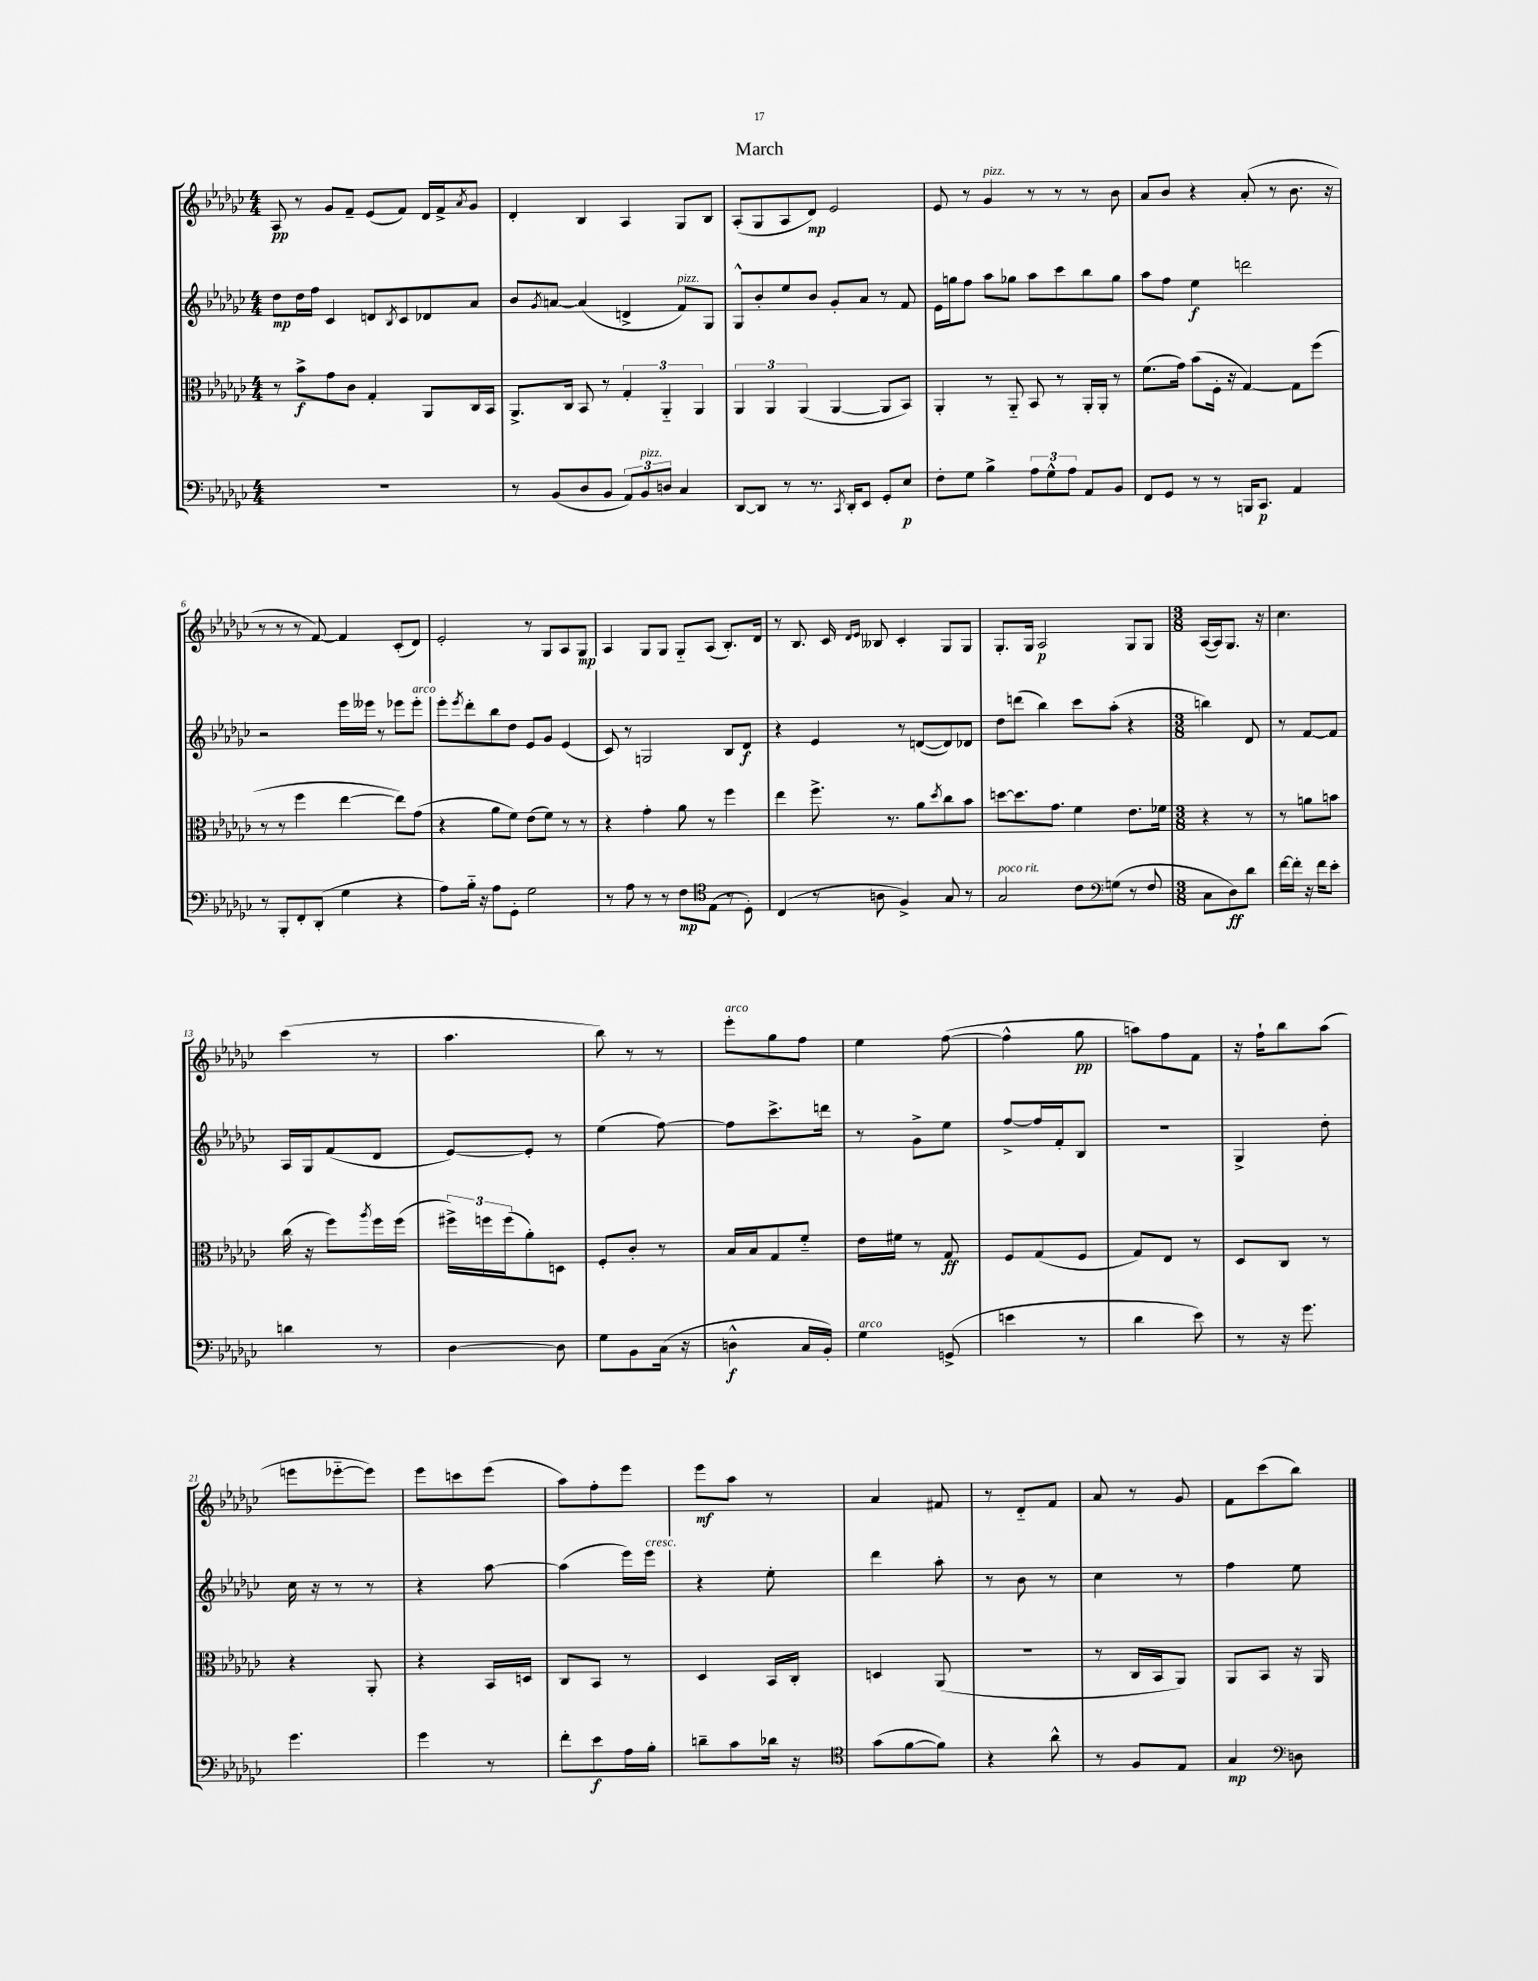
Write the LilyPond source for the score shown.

\header { title = "March" }
<<
\new StaffGroup <<
\new Staff = "s0" {
    \clef treble \key ges \major \numericTimeSignature \time 4/4
    aes8\pp r8 ges'8 f'8-- ees'8( f'8) des'16 f'16-> \acciaccatura { aes'8 } ges'8 |
    des'4-. bes4 aes4 ges8 bes8 |
    aes8-.( ges8 aes8 des'8\mp) ees'2 |
    ees'8 r8 ges'4^\markup { \italic "pizz." } r8 r8 r8 bes'8 |
    aes'8 bes'8 r4 aes'8-.( r8 bes'8. r16 |
    r8 r8 r8 f'8~) f'4 ces'8-.( des'8) |
    ees'2-. r8 ges8 aes8 ges8\mp |
    aes4 ges8 ges8 ges8-_ aes8( bes8.-.) des'16 |
    r8 bes8. ces'16 \grace { des'16 ees'16 } beses8 ces'4-. ges8 ges8 |
    ges8.-. ges16 aes2\p ges8 ges8 |
    \numericTimeSignature \time 3/8 aes16~( aes16) ges8. r16 |
    ces''4. |
    ces'''4( r8 |
    aes''4. |
    bes''8) r8 r8 |
    ees'''8-.^\markup { \italic "arco" } ges''8 f''8 |
    ees''4 f''8~( |
    f''4-^ ges''8\pp |
    a''8) f''8 f'8 |
    r16 f''16-! bes''8 aes''8( |
    e'''8 ees'''8~-_ ees'''8) |
    ees'''8 c'''8 ees'''8( |
    aes''8) f''8-. ees'''8 |
    ees'''8\mf aes''8 r8 |
    aes'4 fis'8 |
    r8 des'8-_ f'8 |
    aes'8 r8 ges'8 |
    f'8 ces'''8( bes''8) \bar "|." |
}
\new Staff = "s1" {
    \clef treble \key ges \major \numericTimeSignature \time 4/4
    des''8\mp des''16 f''16 ces'4 d'8 \acciaccatura { bes8 } ces'8 des'8 aes'8 |
    bes'8 \acciaccatura { ges'8 } a'8~ a'4( d'4-> f'8^\markup { \italic "pizz." }) ges8 |
    ges8-^ bes'8-. ees''8 bes'8 ges'8-. aes'8 r8 f'8 |
    ees'16 g''16 f''8 aes''8 ges''8 aes''8 ces'''8 bes''8 ges''8 |
    aes''8 f''8 ees''4\f d'''2 |
    r2 ees'''16 eeses'''16 r8 ees'''8 ees'''8-.^\markup { \italic "arco" } |
    ees'''8-. \acciaccatura { ees'''8 } des'''8-. bes''8 des''8 ees'8 ges'8 ees'4( |
    ces'8) r8 g2 bes8 des'8\f |
    r4 ees'4 r8 d'8~( d'8) des'8 |
    des''8 d'''8( bes''4) ces'''8 aes''8-.( r4 |
    \numericTimeSignature \time 3/8 b''4) des'8 |
    r8 f'8~ f'8 |
    aes16 ges16 f'8( des'8 |
    ees'8~) ees'8-. r8 |
    ees''4( f''8~) |
    f''8 ces'''8.-> d'''16 |
    r8 ges'8-> ees''8 |
    f''8~-> f''16 f'16-. bes8 |
    R4. |
    ges4-> des''8-. |
    ces''16 r16 r8 r8 |
    r4 aes''8~ |
    aes''4( ees'''16) ees'''16^\markup { \italic "cresc." } |
    r4 ees''8-. |
    des'''4 aes''8-. |
    r8 bes'8 r8 |
    ces''4 r8 |
    f''4 ees''8 \bar "|." |
}
\new Staff = "s2" {
    \clef alto \key ges \major \numericTimeSignature \time 4/4
    r8 bes'8->\f ges'8 ces'8 ges4-. aes,8 ces16 bes,16 |
    aes,8.-> ces16 bes,8 r8 \tuplet 3/2 { ges4-. aes,4-_ aes,4 } |
    \tuplet 3/2 { aes,4 aes,4 aes,4( } aes,4~ aes,8 bes,8) |
    aes,4-. r8 aes,8-_ bes,8 r8 aes,16-. aes,16-. r8 |
    f'8.( ges'16) bes'8( f16-. r16 ges4~) ges8 f''8( |
    r8 r8 f''4 ees''4~ ees''8) ges'8( |
    r4 aes'8 f'8) ees'8( f'8) r8 r8 |
    r4 ges'4-. aes'8 r8 f''4 |
    ees''4 f''8.-> r8. aes'8 \acciaccatura { des''8 } ces''8 bes'8 |
    d''8~ d''8. ges'8. f'4 ees'8. fes'16 |
    \numericTimeSignature \time 3/8 r4 r8 |
    r8 a'8 b'8 |
    ces''16( r16 f''8) \acciaccatura { aes''8 } f''16 f''16( |
    \tuplet 3/2 { fis''16->) f''16 f''16( } aes'8-.) d8 |
    f8-. ces'8-. r8 |
    bes16 bes16 ges8 f'8-_ |
    ees'16 fis'16 r8 ges8\ff |
    f8 ges8( f8 |
    ges8) ees8 r8 |
    des8 ces8 r8 |
    r4 aes,8-. |
    r4 bes,16 d16 |
    ces8 bes,8 r8 |
    des4 bes,16 ces16-. |
    d4 aes,8( |
    R4. |
    r8 ces16 bes,16 aes,8) |
    aes,8 bes,8 r16 aes,16 \bar "|." |
}
\new Staff = "s3" {
    \clef bass \key ges \major \numericTimeSignature \time 4/4
    R1 |
    r8 bes,8( des8 bes,8 \tuplet 3/2 { aes,8) bes,8^\markup { \italic "pizz." } d8 } ces4 |
    des,8~ des,8 r8 r8. \acciaccatura { ces,8 } des,16-. ees,8 ges,8-. ees8\p |
    f8-. ges8 bes4-> \tuplet 3/2 { aes8 ges8-^ aes8 } aes,8 bes,8 |
    f,8 ges,8 r8 r8 b,,16 ces,8.\p aes,4 |
    r8 bes,,8-. f,8-. des,8-.( ges4 r4 |
    aes8) bes16-_ r16 aes8 ges,8-. ges2 |
    r8 aes8 r8 r8 f8\mp ees8( r8 des8-.) |
    \clef tenor ces4( r8 a8 f4->) ges8 r8 |
    ges2^\markup { \italic "poco rit." } ces'8 g8( r8 f8 |
    \numericTimeSignature \time 3/8 \clef bass ces8 des8\ff) des'8 |
    f'16~ f'16-. r16 f'16 ees'8-. |
    d'4 r8 |
    des4~ des8 |
    ges8 bes,8 ces16( r16 |
    d4-^\f ces16 bes,16-.) |
    ges4^\markup { \italic "arco" } g,8->( |
    e'4 r8 |
    des'4 ees'8) |
    r8 r16 ges'8. |
    ges'4. |
    ges'4 r8 |
    f'8-. ees'8\f aes16 bes16-. |
    d'8-- ces'8 des'16 r16 |
    \clef tenor ges'8( f'8~ f'8) |
    r4 aes'8-^ |
    r8 f8 ees8 |
    ges4\mp \clef bass d8 \bar "|." |
}
>>
>>
